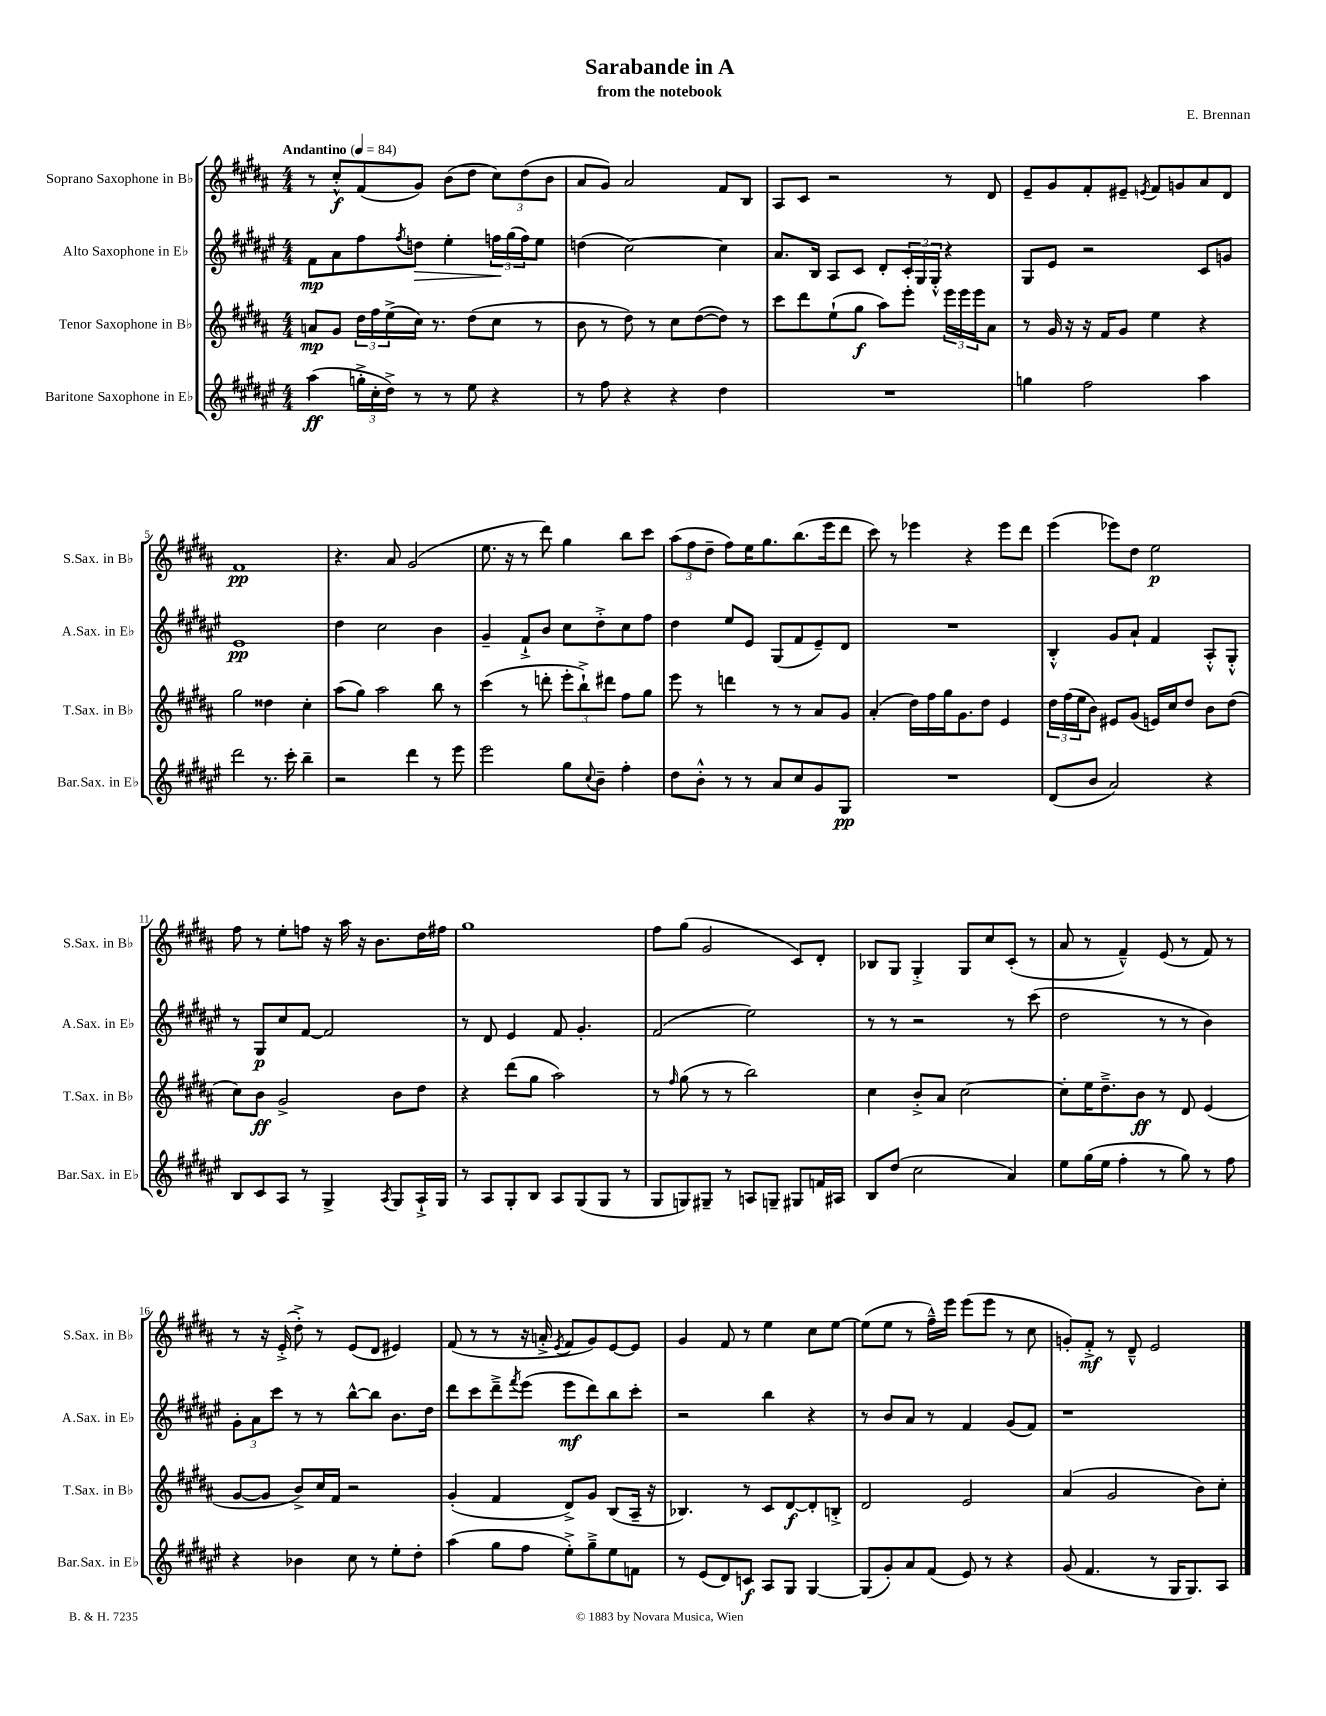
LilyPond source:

\header { title = "Sarabande in A" composer = "E. Brennan" subtitle = "from the notebook" }
<<
\new StaffGroup <<
\new Staff = "s0" \with { instrumentName = "Soprano Saxophone in Bb" shortInstrumentName = "S.Sax. in Bb" } {
    \clef treble \key b \major \numericTimeSignature \time 4/4 \tempo "Andantino" 4 = 84
    r8 cis''8-.-^\f fis'8( gis'8) b'8( dis''8 \tuplet 3/2 { cis''8) dis''8( b'8 } |
    ais'8 gis'8) ais'2 fis'8 b8 |
    ais8 cis'8 r2 r8 dis'8 |
    e'8-- gis'8 fis'8-. eis'8-- \acciaccatura { e'8 } fis'8 g'8 ais'8 dis'8 |
    fis'1\pp |
    r4. ais'8 gis'2( |
    e''8. r16 r8 dis'''8) gis''4 b''8 cis'''8 |
    \tuplet 3/2 { ais''8( fis''8 dis''8-- } fis''8) e''16 gis''8. b''8.( e'''16 dis'''8 |
    cis'''8) r8 ees'''4 r4 ees'''8 dis'''8 |
    e'''4( ees'''8) dis''8 e''2\p |
    fis''8 r8 e''8-. f''8 r16 ais''16 r16 b'8. dis''16 fis''16 |
    gis''1 |
    fis''8 gis''8( gis'2 cis'8) dis'8-. |
    bes8 gis8 gis4-.-> gis8 cis''8 cis'8-.( r8 |
    ais'8 r8 fis'4---^) e'8( r8 fis'8) r8 |
    r8 r16 e'16-.->( dis''8-.->) r8 e'8( dis'8 eis'4) |
    fis'8( r8 r8 r16 a'16-.-> \acciaccatura { e'8 } fis'8 gis'8) e'8~ e'8 |
    gis'4 fis'8 r8 e''4 cis''8 e''8~ |
    e''8( e''8 r8 fis''16---^) e'''16 e'''8( e'''8 r8 cis''8 |
    g'8-.) fis'8-.->\mf r8 dis'8---^ e'2 \bar "|." |
}
\new Staff = "s1" \with { instrumentName = "Alto Saxophone in Eb" shortInstrumentName = "A.Sax. in Eb" } {
    \clef treble \key fis \major \numericTimeSignature \time 4/4
    fis'8\mp ais'8 fis''8 \acciaccatura { fis''8 } d''8\> eis''4-. \tuplet 3/2 { f''16\! gis''16( f''16) } eis''8 |
    d''4( cis''2~) cis''4 |
    ais'8. b16 ais8 cis'8 dis'8-. \tuplet 3/2 { cis'16-. gis16 gis16-.-^ } r4 |
    gis8 eis'8 r2 cis'8 g'8 |
    eis'1\pp |
    dis''4 cis''2 b'4 |
    gis'4-- fis'8-!-> b'8 cis''8 dis''8-.-> cis''8 fis''8 |
    dis''4 eis''8 eis'8 gis8( fis'8 eis'8--) dis'8 |
    R1 |
    b4-.-^ gis'8 ais'8-! fis'4 ais8-.-^ gis8-.-^ |
    r8 gis8\p cis''8 fis'8~ fis'2 |
    r8 dis'8 eis'4 fis'8 gis'4.-. |
    fis'2( eis''2) |
    r8 r8 r2 r8 cis'''8( |
    dis''2 r8 r8 b'4) |
    \tuplet 3/2 { gis'8-. ais'8 cis'''8 } r8 r8 b''8~-^ b''8 b'8. dis''16 |
    dis'''8 cis'''8 dis'''8---> \acciaccatura { fis'''8 } eis'''8( eis'''8\mf dis'''8) b''8 cis'''8-. |
    r2 b''4 r4 |
    r8 b'8 ais'8 r8 fis'4 gis'8( fis'8) |
    r1 \bar "|." |
}
\new Staff = "s2" \with { instrumentName = "Tenor Saxophone in Bb" shortInstrumentName = "T.Sax. in Bb" } {
    \clef treble \key b \major \numericTimeSignature \time 4/4
    a'8\mp gis'8 \tuplet 3/2 { dis''16 fis''16 e''16->( } cis''16) r8. dis''8( cis''8 r8 |
    b'8 r8 dis''8) r8 cis''8 dis''8~( dis''8) r8 |
    cis'''8 dis'''8 e''8-!( gis''8\f ais''8) e'''8-. \tuplet 3/2 { e'''16 e'''16 e'''16 } ais'8 |
    r8 gis'16 r16 r16 fis'16 gis'8 e''4 r4 |
    gis''2 disis''4 cis''4-. |
    ais''8( gis''8) ais''2 b''8 r8 |
    cis'''4( r8 d'''8-. \tuplet 3/2 { e'''8-. b''8-!->) dis'''8 } fis''8 gis''8 |
    e'''8 r8 d'''4 r8 r8 ais'8 gis'8 |
    ais'4-.( dis''16) fis''16 gis''16 gis'8. dis''8 e'4 |
    \tuplet 3/2 { dis''16 fis''16( e''16 } b'8) eis'8 gis'8( e'16) cis''16 dis''8 b'8 dis''8( |
    cis''8) b'8\ff gis'2-> b'8 dis''8 |
    r4 dis'''8( gis''8 ais''2) |
    r8 \grace { fis''16 } gis''8( r8 r8 b''2) |
    cis''4 b'8-.-> ais'8 cis''2~ |
    cis''8-. e''16 dis''8.---> b'8\ff r8 dis'8 e'4( |
    gis'8~ gis'8 b'8->) cis''16 fis'16 r2 |
    gis'4-.( fis'4 dis'8->) gis'8 b8( ais16-- r16 |
    bes4.) r8 cis'8 dis'8~\f dis'8-. b8-.-> |
    dis'2 e'2 |
    ais'4( gis'2 b'8) cis''8-. \bar "|." |
}
\new Staff = "s3" \with { instrumentName = "Baritone Saxophone in Eb" shortInstrumentName = "Bar.Sax. in Eb" } {
    \clef treble \key fis \major \numericTimeSignature \time 4/4
    ais''4\ff( \tuplet 3/2 { g''16-.-> cis''16-. dis''16->) } r8 r8 eis''8 r4 |
    r8 fis''8 r4 r4 dis''4 |
    R1 |
    g''4 fis''2 ais''4 |
    dis'''2 r8. cis'''16-. b''4-- |
    r2 dis'''4 r8 eis'''8 |
    eis'''2 gis''8 \appoggiatura { cis''8 } b'8-- fis''4-. |
    dis''8 b'8-.-^ r8 r8 ais'8 cis''8 gis'8 gis8\pp |
    R1 |
    dis'8( b'8 ais'2) r4 |
    b8 cis'8 ais8 r8 gis4-> \acciaccatura { ais8 } gis8 ais16-!-> gis16 |
    r8 ais8 gis8-. b8 ais8 gis8( gis8 r8 |
    gis8 g8) gis8-- r8 a8 g8-- gis8 f'16 ais16 |
    b8 dis''8( cis''2 ais'4) |
    eis''8 gis''16( eis''16 fis''4-. r8 gis''8) r8 fis''8 |
    r4 bes'4 cis''8 r8 eis''8-. dis''8-. |
    ais''4( gis''8 fis''8 eis''8-.->) gis''8---> eis''8 f'8 |
    r8 eis'8( dis'8) c'8\f ais8 gis8 gis4~ |
    gis8( gis'8-.) ais'8 fis'8( eis'8) r8 r4 |
    gis'8( fis'4. r8 gis16 gis8.) ais8 \bar "|." |
}
>>
>>
